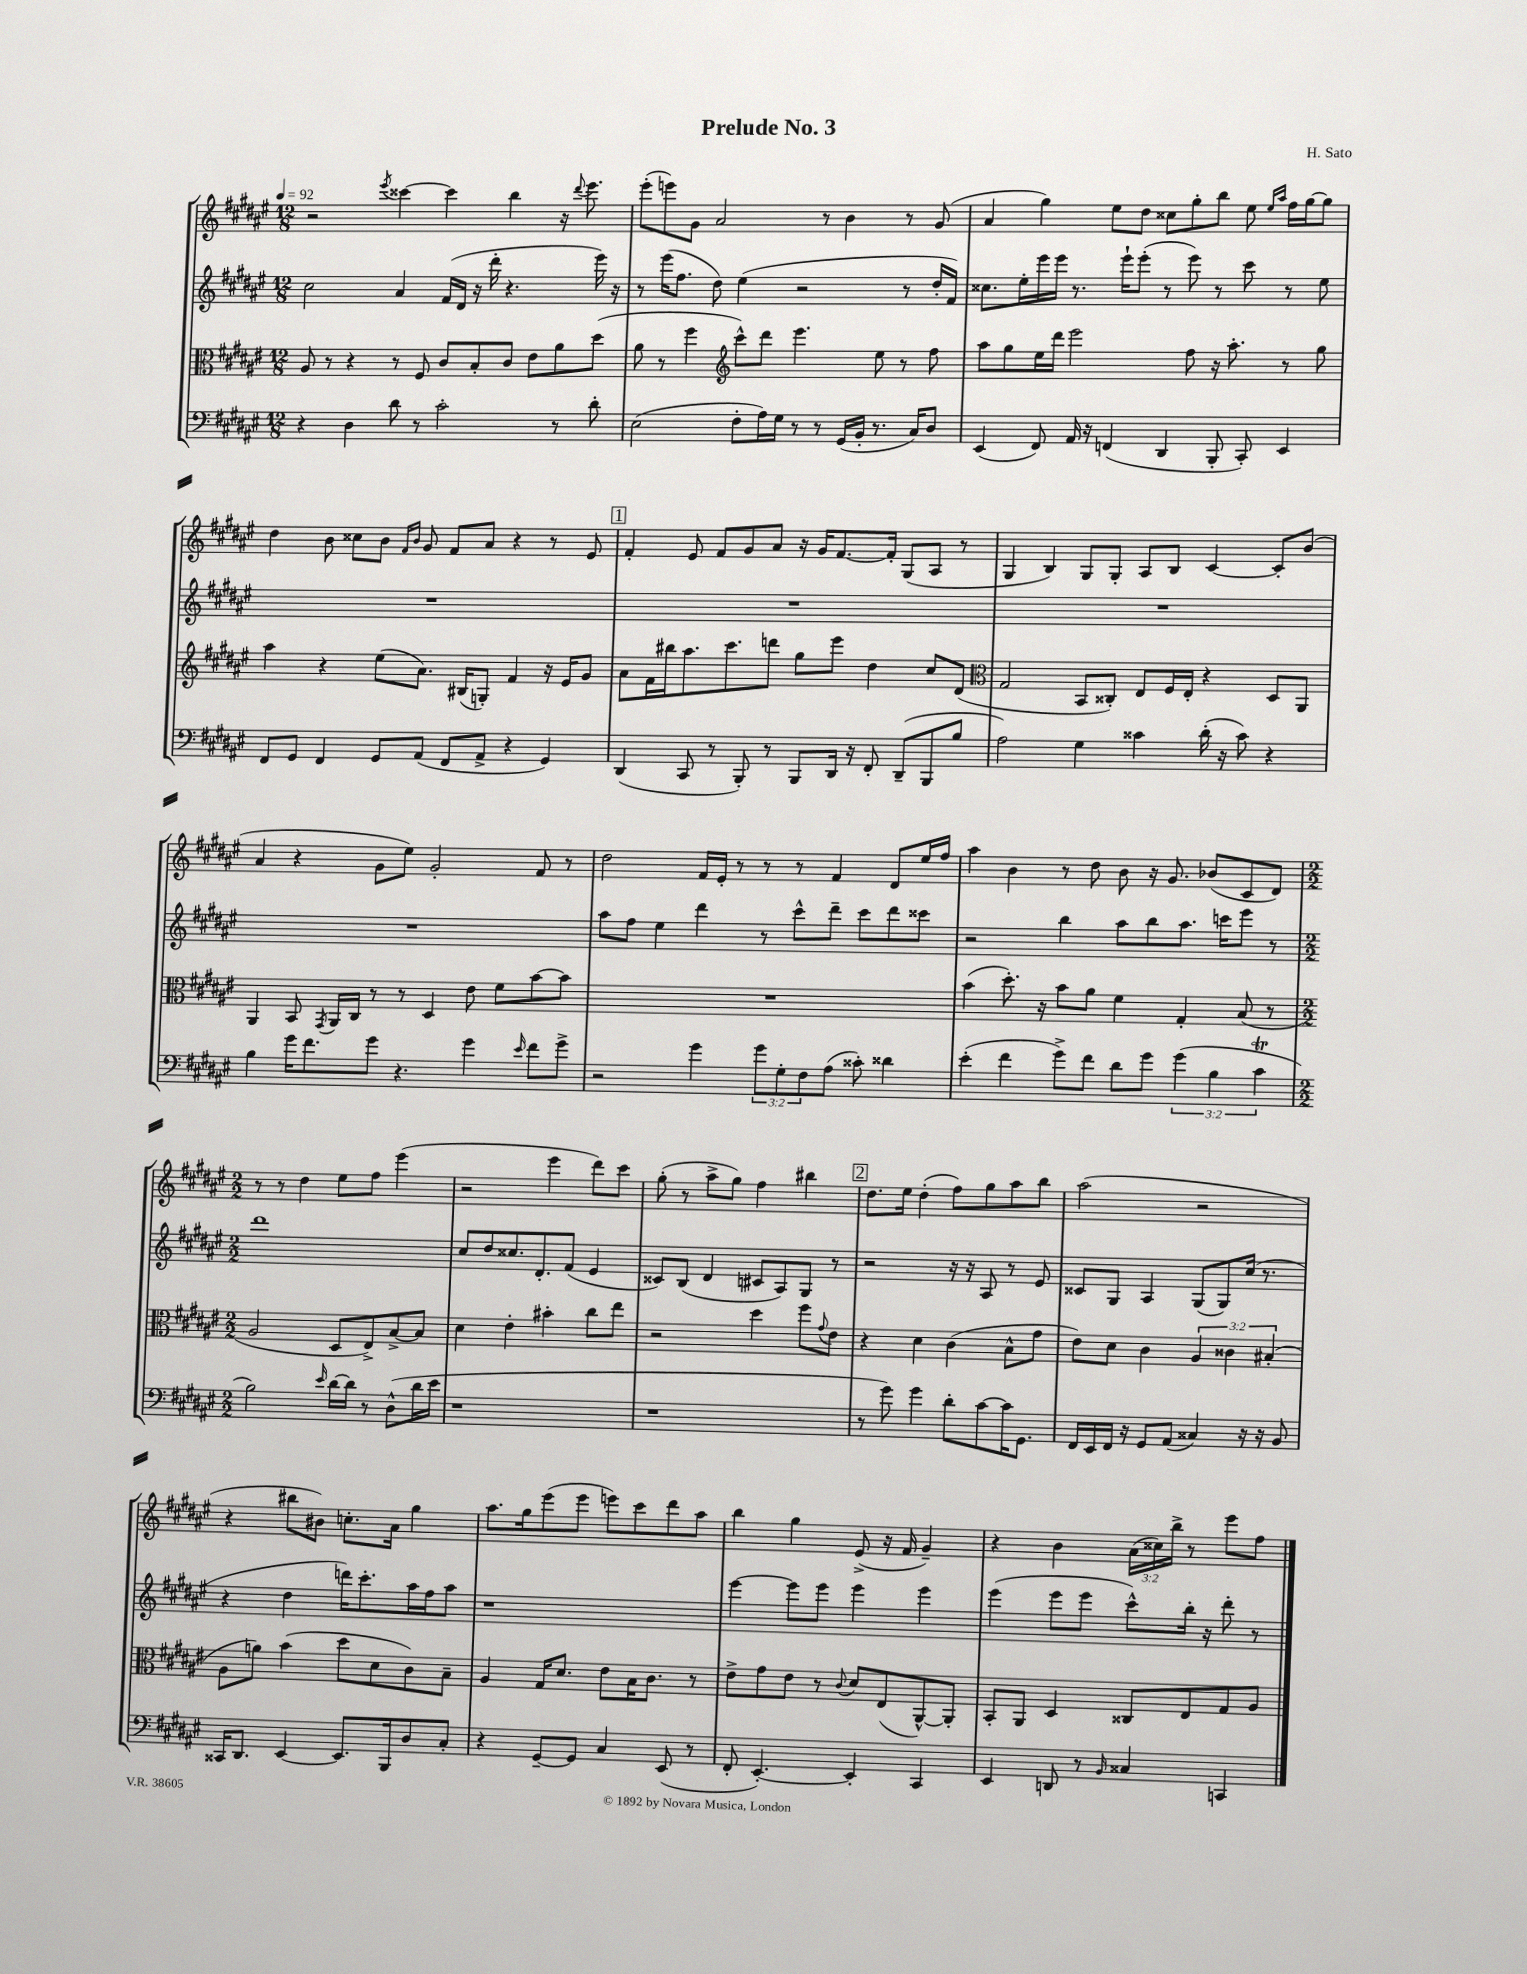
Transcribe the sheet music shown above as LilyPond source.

\header { title = "Prelude No. 3" composer = "H. Sato" }
<<
\new StaffGroup <<
\new Staff = "s0" {
    \clef treble \key fis \major \numericTimeSignature \time 12/8 \override Staff.TupletNumber.text = #tuplet-number::calc-fraction-text \tempo 4 = 92
    r2 \acciaccatura { eis'''8 } cisis'''4~ cisis'''4 b''4 r16 \appoggiatura { dis'''8 } eis'''8. |
    eis'''8-.( e'''8) gis'8 ais'2 r8 b'4 r8 gis'8( |
    ais'4 gis''4) eis''8 dis''8 cisis''8 gis''8-. b''8 eis''8 \grace { eis''16 ais''16 } fis''16 gis''16~ gis''8 |
    dis''4 b'8 cisis''8 b'8 \grace { fis'16 b'16 } gis'8 fis'8 ais'8 r4 r8 eis'8 |
    \mark \markup { \box "1" } fis'4-. eis'8 fis'8 gis'8 ais'8 r16 gis'16 fis'8.~ fis'16-. gis8( ais8 r8 |
    gis4 b4) gis8 gis8-. ais8 b8 cis'4~ cis'8-. b'8( |
    ais'4 r4 gis'8 eis''8) gis'2-. fis'8 r8 |
    dis''2 fis'16 eis'16-. r8 r8 r8 fis'4 dis'8 eis''16 fis''16 |
    ais''4 b'4 r8 dis''8 b'8 r16 gis'8. bes'8( cis'8 dis'8) |
    \numericTimeSignature \time 2/2 r8 r8 dis''4 eis''8 fis''8 eis'''4( |
    r2 eis'''4 dis'''8) cis'''8 |
    gis''8-.( r8 ais''8-> gis''8) fis''4 bis''4 |
    \mark \markup { \box "2" } dis''8. eis''16 dis''4-.( fis''8) gis''8 ais''8 b''8 |
    ais''2( r2 |
    r4 bis''8 bis'8) c''8.-. ais'16 gis''4 |
    ais''8. gis''16 eis'''8( eis'''8 e'''8) cis'''8 dis'''8 ais''8 |
    b''4 gis''4 eis'8->( r16 fis'16 gis'4--) |
    r4 b'4 \tuplet 3/2 { ais'16( cisis''16) b''16-> } r8 eis'''8 fis''8 \bar "|." |
}
\new Staff = "s1" {
    \clef treble \key fis \major \numericTimeSignature \time 12/8
    cis''2 ais'4 fis'16( dis'16 r16 dis'''16-. r4. eis'''16) r16 |
    r8 eis'''16( fis''8. dis''8) eis''4( r2 r8 dis''16-. fis'16) |
    cisis''8. eis''16-. eis'''16 eis'''16 r8. eis'''16-! eis'''8-.( r8 eis'''8) r8 cis'''8 r8 eis''8 |
    R1. |
    \mark \markup { \box "1" } R1. |
    R1. |
    R1. |
    ais''8 fis''8 eis''4 dis'''4 r8 cis'''8-^ dis'''8-- cis'''8 dis'''8 cisis'''8 |
    r2 b''4 ais''8 b''8 ais''8. c'''16 eis'''8 r8 |
    \numericTimeSignature \time 2/2 dis'''1 |
    cis''8 dis''8 cisis''8. dis'8.-. fis'8( eis'4 |
    cisis'8) b8( dis'4 cis'8 ais8) gis8 r8 |
    \mark \markup { \box "2" } r2 r16 r16 ais8 r8 eis'8 |
    cisis'8 gis8 ais4 gis8( gis8) cis''16( r8. |
    r4 dis''4 d'''16) cis'''8.-. ais''16 fis''16 ais''8 |
    r1 |
    eis'''4~ eis'''8 eis'''8 eis'''4 eis'''4 |
    eis'''4( eis'''8 eis'''8 cis'''8-^) b''16-. r16 dis'''8-. r8 \bar "|." |
}
\new Staff = "s2" {
    \clef alto \key fis \major \numericTimeSignature \time 12/8 \override Staff.TupletNumber.text = #tuplet-number::calc-fraction-text
    ais8 r8 r4 r8 fis8 cis'8 b8-. cis'8 eis'8 ais'8 dis''8( |
    ais'8 r8 fis''4 \clef treble cis'''8-^) dis'''8 eis'''4. eis''8 r8 fis''8 |
    ais''8 gis''8 eis''16 dis'''16 eis'''2 fis''8 r16 ais''8.-. r8 gis''8 |
    ais''4 r4 eis''8( ais'8.) bis16( g8-.) fis'4 r16 eis'16 gis'8 |
    \mark \markup { \box "1" } ais'8 fis'16 bis''16 ais''8. cis'''8. d'''8 gis''8 eis'''8 dis''4 cis''8 dis'8( |
    \clef alto gis2 b,8 cisis8-.) eis8 fis16 eis16-. r4 dis8 ais,8 |
    ais,4 b,8 \acciaccatura { gis,8 } ais,16 cis16 r8 r8 dis4 eis'8 fis'8 b'8~ b'8 |
    R1. |
    b'4( dis''8.-.) r16 b'8 ais'8 fis'4 gis4-. b8( r8 |
    \numericTimeSignature \time 2/2 ais2 dis8 eis8->) b8~-> b8 |
    dis'4 eis'4-. bis'4-. cis''8 eis''8 |
    r2 dis''4 fis''8 \appoggiatura { gis'8 } eis'8 |
    \mark \markup { \box "2" } r4 dis'4 cis'4( b8-^ gis'8 |
    eis'8) dis'8 cis'4 \tuplet 3/2 { ais4 cisis'4 bis4-.( } |
    ais8 a'8) b'4( dis''8 dis'8 cis'8) b8-- |
    ais4 gis16 dis'8. eis'8 b16 cis'8. r8 |
    eis'8-> gis'8 eis'8 r8 \appoggiatura { cis'8 } dis'8 eis8( ais,8~-^) ais,8-. |
    b,8-. ais,8 dis4 cisis8 eis8 gis8 ais8 \bar "|." |
}
\new Staff = "s3" {
    \clef bass \key fis \major \numericTimeSignature \time 12/8 \override Staff.TupletNumber.text = #tuplet-number::calc-fraction-text
    r4 dis4 dis'8 r8 cis'2-. r8 dis'8-. |
    eis2( fis8-. ais16) gis16 r8 r8 gis,16( b,16-. r8. cis16) dis8 |
    eis,4( fis,8) ais,16 r16 f,4( dis,4 b,,8-. cis,8-.) eis,4 |
    fis,8 gis,8 fis,4 gis,8 ais,8( fis,8 ais,8-> r4 gis,4) |
    \mark \markup { \box "1" } dis,4( cis,8 r8 b,,8-.) r8 b,,8 dis,16 r16 fis,8-. dis,8--( b,,8 b8 |
    ais2) gis4 cisis'4 dis'16-.( r16 cisis'8) r4 |
    b4 gis'16 fis'8. gis'8 r4. gis'4 \grace { eis'16 } fis'8 gis'8-> |
    r2 gis'4 \tuplet 3/2 { gis'8 gis8-. fis8 } ais8( cisis'8-.) disis'4 |
    eis'4-.( fis'4 gis'8->) fis'8 dis'8 gis'8 \tuplet 3/2 { gis'4( b4 cis'4\trill } |
    \numericTimeSignature \time 2/2 b2) \grace { eis'16 } dis'16~ dis'16 r8 dis8-^( dis'16 eis'16 |
    r1 |
    r1 |
    \mark \markup { \box "2" } r8 gis'8) gis'4 dis'8-. cis'8~ cis'16 gis,8. |
    fis,16 eis,16 fis,16 r16 gis,8 ais,8( cisis4) r16 r16 b,8 |
    cisis,16 dis,8. eis,4~ eis,8. b,,16 dis8 cis8-. |
    r4 gis,8~-- gis,8 cis4 eis,8( r8 |
    fis,8-. eis,4.~-.) eis,4-. cis,4 |
    eis,4 d,8 r8 \grace { b,16 } cisis4 c,4 \bar "|." |
}
>>
>>
\layout { \context { \Score \remove "Bar_number_engraver" } }
